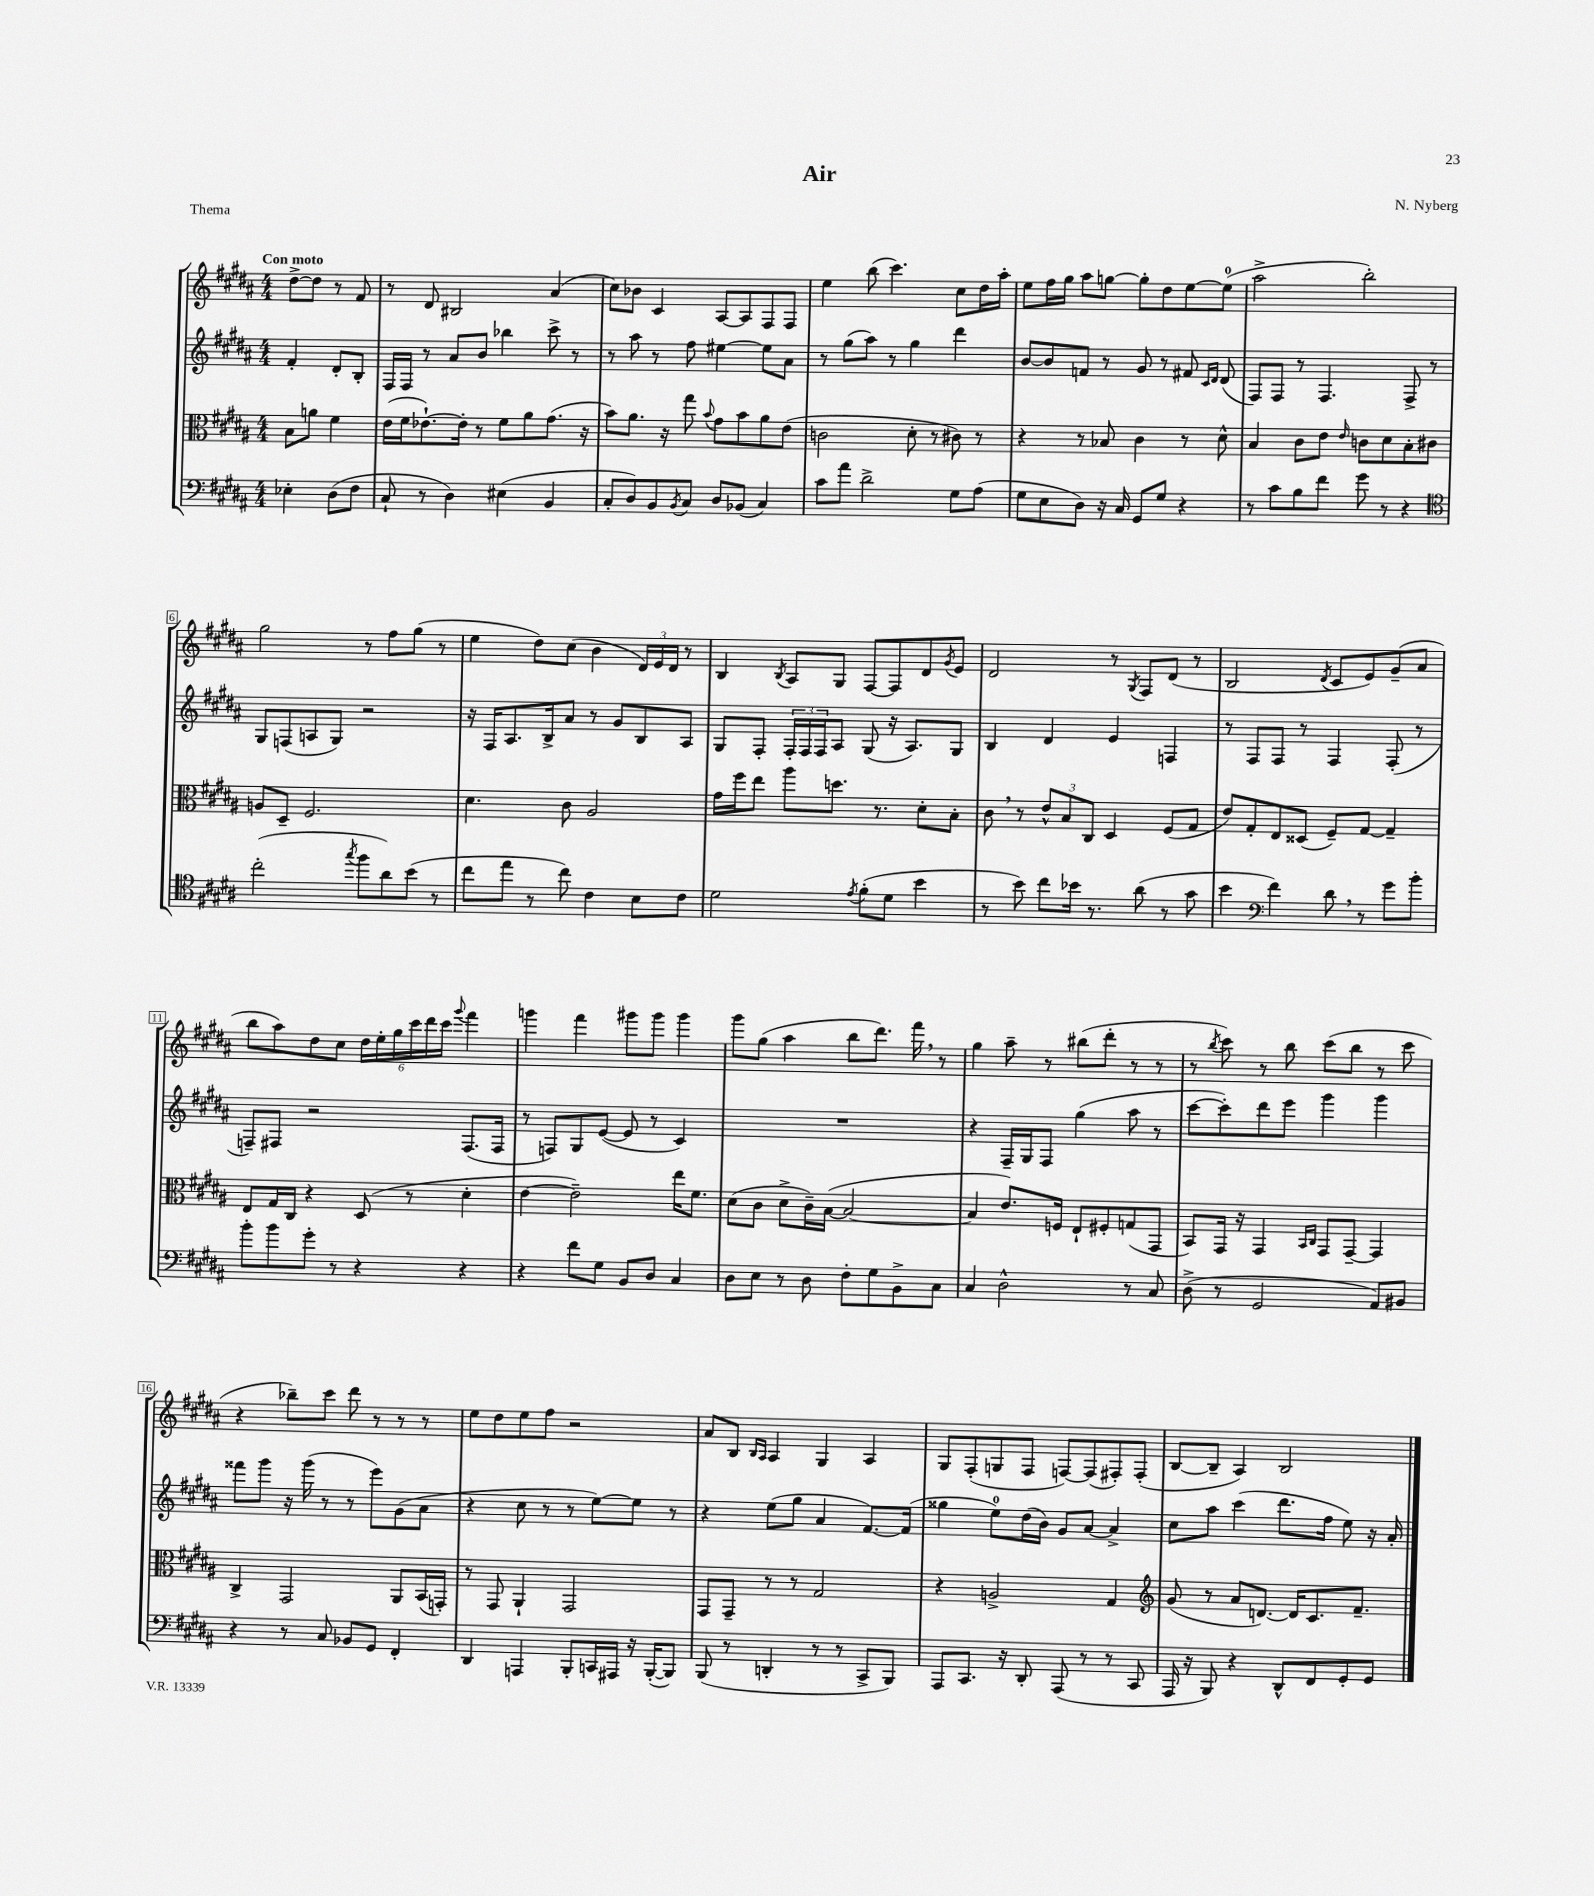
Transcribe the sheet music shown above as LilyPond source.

\header { title = "Air" composer = "N. Nyberg" piece = "Thema" }
<<
\new StaffGroup <<
\new Staff = "s0" {
    \clef treble \key b \major \numericTimeSignature \time 4/4 \partial 2 \tempo "Con moto"
    dis''8~-> dis''8 r8 fis'8 |
    r8 dis'8 bis2 ais'4( |
    cis''8) bes'8 cis'4 ais8~ ais8 fis8 fis8 |
    e''4 b''8( cis'''4.) cis''8 dis''16 ais''16-. |
    e''8 fis''16 gis''16 ais''8 g''8~ g''8-. dis''8 e''8~ e''8-0( |
    ais''2-> b''2-.) |
    gis''2 r8 fis''8 gis''8( r8 |
    e''4 dis''8) cis''8( b'4 \tuplet 3/2 { dis'16) e'16 dis'16 } r8 |
    b4 \acciaccatura { b8 } ais8 gis8 fis8~ fis8 dis'8 \acciaccatura { gis'8 } e'8 |
    dis'2 r8 \acciaccatura { gis8 } fis8 dis'8( r8 |
    b2 \acciaccatura { dis'8 } cis'8 e'8) gis'8--( ais'8 |
    b''8 ais''8) dis''8 cis''8 \tuplet 6/4 { dis''16 e''16-. gis''16 cis'''16 dis'''16 cis'''16 } \appoggiatura { gis'''8 } fis'''4 |
    g'''4 fis'''4 gis'''8 gis'''8 gis'''4 |
    gis'''8 gis''8( ais''4 b''8 dis'''8.) fis'''16 \breathe r8 |
    gis''4 ais''8-- r8 bis''8( dis'''8-. r8 r8 |
    r8 \acciaccatura { b''8 } cis'''8) r8 b''8 cis'''8( b''8 r8 cis'''8 |
    r4 bes''8--) cis'''8 dis'''8 r8 r8 r8 |
    e''8 dis''8 e''8 fis''8 r2 |
    ais'8 b8 \grace { b16 ais16 } ais4 gis4 ais4 |
    gis8 fis8-.( g8 fis8 f8~) f8( fis8-.) fis8-.( |
    b8~ b8-- ais4) b2 \bar "|." |
}
\new Staff = "s1" {
    \clef treble \key b \major \numericTimeSignature \time 4/4 \partial 2
    fis'4-. dis'8-. b8-. |
    fis16 fis16 r8 ais'8 b'8 bes''4 cis'''8-> r8 |
    r8 ais''8 r8 fis''8 eis''4~ eis''8 ais'8 |
    r8 gis''8( ais''8) r8 gis''4 dis'''4 |
    b'8~ b'8 f'8 r8 gis'8 r8 fis'8 \grace { cis'16 dis'16 } dis'8( |
    fis8) fis8 r8 fis4. fis8-> r8 |
    gis8 f8( a8 gis8) r2 |
    r16 fis16 ais8. b16-> ais'8 r8 gis'8 b8 ais8 |
    gis8 fis8-. \tuplet 3/2 { fis16-. fis16 fis16 } ais8 gis8( r16 ais8.) gis8 |
    b4 dis'4 e'4 f4 |
    r8 fis8 fis8 r8 fis4 fis8-.( r8 |
    f8--) fis8 r2 fis8.( fis16 |
    r8 f8) gis8 e'8~( e'8 r8 cis'4) |
    R1 |
    r4 fis16-- gis16 fis8 gis''4( ais''8 r8 |
    cis'''8~ cis'''8-.) dis'''8 e'''8 gis'''4 gis'''4 |
    fisis'''8 gis'''8 r16 gis'''16( r8 r8 e'''8) gis'8( ais'8 |
    r4 cis''8 r8 r8 e''8~) e''8 r8 |
    r4 e''8( gis''8 ais'4 fis'8.~) fis'16( |
    gisis''4 e''8-0) dis''16( b'16) gis'8 ais'8~ ais'4-> |
    cis''8 ais''8 cis'''4( dis'''8. fis''16 e''8) r16 ais'16-. \bar "|." |
}
\new Staff = "s2" {
    \clef alto \key b \major \numericTimeSignature \time 4/4 \partial 2
    b8 a'8 fis'4 |
    e'16( fis'16 ees'8.~-!) ees'16-. r8 fis'8 ais'8 gis'8.( r16 |
    b'8) ais'8. r16 gis''8 \appoggiatura { b'8 } gis'8 b'8 ais'8 e'8( |
    c'2 dis'8-. r8 cis'8) r8 |
    r4 r8 bes8 cis'4 r8 dis'8-^ |
    b4 cis'8 e'8 \grace { e'16 } c'8 dis'8 b8-. cis'8 |
    a8 dis8-- fis2. |
    dis'4. cis'8 ais2 |
    gis'16 fis''16 e''8 ais''8 d''8. r8. dis'8-. b8-. |
    cis'8 \breathe r8 \tuplet 3/2 { e'8-^ b8 cis8 } dis4 fis8( gis8 |
    e'8) gis8-. e8 disis8( fis8--) gis8~ gis4-- |
    e8 gis16 cis16 r4 dis8( r8 dis'4-. |
    e'4~ e'2--) e''16 fis'8. |
    dis'8( cis'8 dis'8-> cis'16--) b16~( b2~ |
    b4 e'8.) f16 e8-! fis8-. g8( gis,8 |
    b,8) gis,16 r16 gis,4 \grace { b,16 cis16 } gis,8 gis,8~-- gis,4 |
    cis4-> gis,2 ais,8 b,16( g,16-.) |
    r8 gis,8 ais,4-! gis,2 |
    gis,8 gis,8-- r8 r8 gis2 |
    r4 a2-> gis4 |
    \clef treble gis'8( r8 ais'8 d'8.~) d'16 cis'8. fis'8.-- \bar "|." |
}
\new Staff = "s3" {
    \clef bass \key b \major \numericTimeSignature \time 4/4 \partial 2
    ees4-. dis8( fis8 |
    cis8-! r8 dis4) eis4( b,4 |
    cis8-. dis8) b,8 \acciaccatura { b,8 } cis8 dis8 bes,8( cis4) |
    cis'8 ais'8 dis'2-> gis8 ais8( |
    gis8 e8 dis8) r16 cis16 gis,8 gis8 r4 |
    r8 cis'8 b8 fis'8 gis'8 r8 r4 |
    \clef tenor cis''2-.( \acciaccatura { gis''8 } fis''8 ais'8) b'8( r8 |
    cis''8 e''8 r8 cis''8) cis'4 b8 cis'8 |
    dis'2 \acciaccatura { e'8 } fis'8-.( dis'8 b'4 |
    r8 b'8) cis''8 bes'16 r8. ais'8( r8 gis'8 |
    b'4 \clef bass fis'4) dis'8 \breathe r8 gis'8 b'8-. |
    b'8-. b'8 gis'8-. r8 r4 r4 |
    r4 fis'8 gis8 b,8 dis8 cis4 |
    dis8 e8 r8 dis8 fis8-. gis8 b,8-> cis8 |
    cis4 dis2-^ r8 cis8 |
    dis8->( r8 gis,2 ais,8) bis,8 |
    r4 r8 cis8 bes,8 gis,8 fis,4-. |
    dis,4 a,,4 b,,8-. c,16 ais,,16 r16 b,,16~-.( b,,8) |
    b,,8( r8 d,4-. r8 r8 cis,8-> b,,8) |
    ais,,8 cis,8. r16 dis,8-. ais,,8( r8 r8 cis,8 |
    ais,,16 r16 b,,8) r4 dis,8-^ fis,8 gis,8-. gis,8 \bar "|." |
}
>>
>>
\layout { \context { \Score \override BarNumber.stencil = #(make-stencil-boxer 0.1 0.3 ly:text-interface::print) } }
